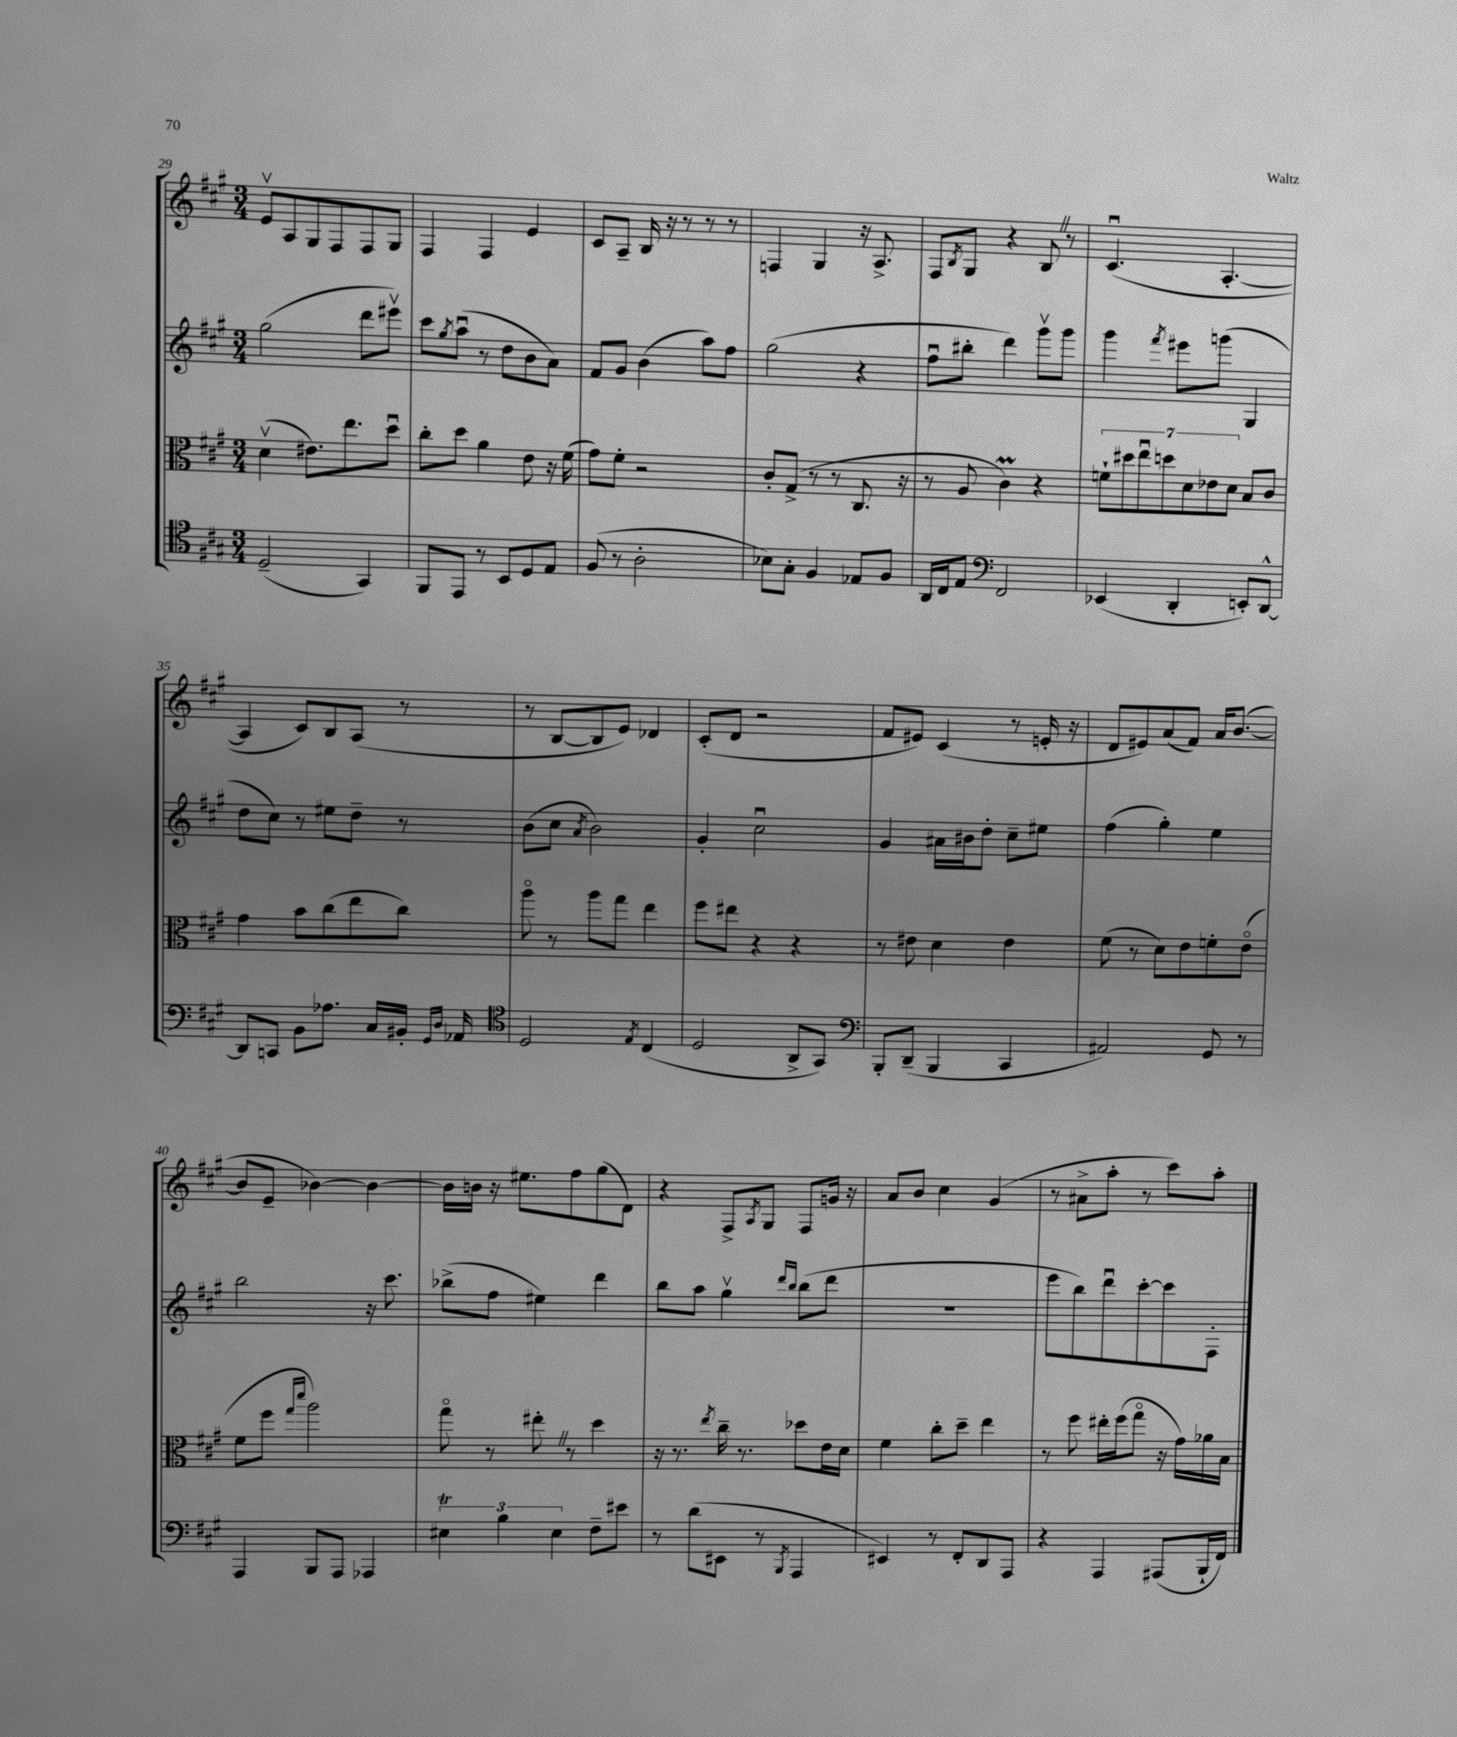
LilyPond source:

<<
\new StaffGroup <<
\new Staff = "s0" {
    \clef treble \key a \major \numericTimeSignature \time 3/4
    e'8\upbow a8 gis8 fis8 fis8 gis8 |
    fis4 fis4 e'4 |
    cis'8 a8-- b16 r16 r8 r8 r8 |
    f4 gis4 r16 a8.-> |
    fis8 \acciaccatura { b8 } gis8 r4 b8 \once \override BreathingSign.text = \markup { \musicglyph "scripts.caesura.straight" } \breathe r8 |
    cis'4.\downbow( a4.~-. |
    a4 cis'8) b8 a8( r8 |
    r8 b8~ b8 e'8) des'4 |
    cis'8-.( d'8 r2 |
    fis'8 eis'8) cis'4( r8 e'16-. r16 |
    d'8 eis'8) a'8( fis'8) a'16 b'8.~( |
    b'8 e'8-- bes'4~) bes'4~ |
    bes'16 b'16 r16 eis''8. fis''8 gis''8( d'8) |
    r4 fis8-> \acciaccatura { a8 } gis8 fis8 g'16 r16 |
    a'8 b'8 cis''4 gis'4( |
    r8 ais'8-> a''8-. r8 cis'''8) a''8-. \bar "|." |
}
\new Staff = "s1" {
    \clef treble \key a \major \numericTimeSignature \time 3/4
    gis''2( d'''8 eis'''8\upbow) |
    cis'''8 \acciaccatura { gis''8 } a''8\downbow( r8 d''8 b'8 a'8) |
    fis'8 gis'8 b'4( a''8) fis''8 |
    gis''2( r4 |
    fis''8\downbow bis''8-. d'''4) gis'''8\upbow gis'''8 |
    gis'''4 \acciaccatura { fis'''8 } eis'''8 g'''8( gis4 |
    d''8 cis''8) r8 eis''8 d''8-- r8 |
    b'8( cis''8 \acciaccatura { a'8 } b'2) |
    gis'4-. cis''2\downbow |
    gis'4 ais'16 bis'16 d''8-. cis''8-- eis''8 |
    fis''4( gis''4-.) e''4 |
    b''2 r16 cis'''8. |
    bes''8->( fis''8 eis''4) d'''4 |
    b''8 a''8 gis''4\upbow \grace { d'''16 b''16 } b''8( d'''8 |
    R2. |
    e'''8 b''8) d'''8\downbow cis'''8~-. cis'''8 fis8-. \bar "|." |
}
\new Staff = "s2" {
    \clef alto \key a \major \numericTimeSignature \time 3/4
    d'4\upbow( eis'8.) e''8. d''8\downbow |
    cis''8-. d''8 a'4 e'8 r16 fis'16( |
    gis'8) fis'8-. r2 |
    cis'8-. gis8->( r8 r8 cis8. r16 |
    r8 a8 cis'4\prall) r4 |
    \tuplet 7/4 { f'8-! dis''8 e''8\downbow d''8 d'8 ees'8 d'8 } b8 cis'8 |
    gis'4 b'8 cis''8( e''8 cis''8) |
    a''8\flageolet r8 a''8 gis''8 e''4 |
    fis''8 eis''8 r4 r4 |
    r8 eis'8 d'4 eis'4 |
    fis'8( r8 d'8) e'8 f'8-. e'8\flageolet( |
    fis'8 fis''8 \grace { gis''16 d'''16 } a''2) |
    gis''8\flageolet r8 eis''8-. \once \override BreathingSign.text = \markup { \musicglyph "scripts.caesura.straight" } \breathe r8 d''4 |
    r16 r8. \acciaccatura { e''8 } cis''16-- r8. des''8 e'16 d'16 |
    fis'4 cis''8-. d''8-- e''4 |
    r8 fis''8 eis''16-. fis''16( gis''8\flageolet r16 gis'16) aes'16 b16 \bar "|." |
}
\new Staff = "s3" {
    \clef tenor \key a \major \numericTimeSignature \time 3/4
    d2--( gis,4) |
    fis,8 e,8 r8 b,8 d8 e8 |
    fis8( r8 a2-. |
    bes8) gis8-. fis4 ees8 fis8 |
    a,16 cis16 e8 \clef bass fis,2 |
    ees,4( d,4-. e,8-.) d,8~-^ |
    d,8 c,8 b,8 aes8. cis16 bis,16-. \grace { gis,16 d16 } aes,16 |
    \clef tenor d2 \acciaccatura { e8 } cis4( |
    d2 a,8-> gis,8) |
    \clef bass b,,8-. d,8--( b,,4 cis,4 |
    ais,2) gis,8 r8 |
    a,,4 b,,8 a,,8 aes,,4 |
    \tuplet 3/2 { eis4\trill b4 eis4 } fis8-- eis'8 |
    r8 d'8( eis,8 r8 \acciaccatura { b,,8 } a,,4 |
    eis,4) r8 fis,8-. d,8 a,,8 |
    r4 a,,4 ais,,8( b,,16-! fis,16) \bar "|." |
}
>>
>>
\layout { \context { \Score currentBarNumber = #29 } }
